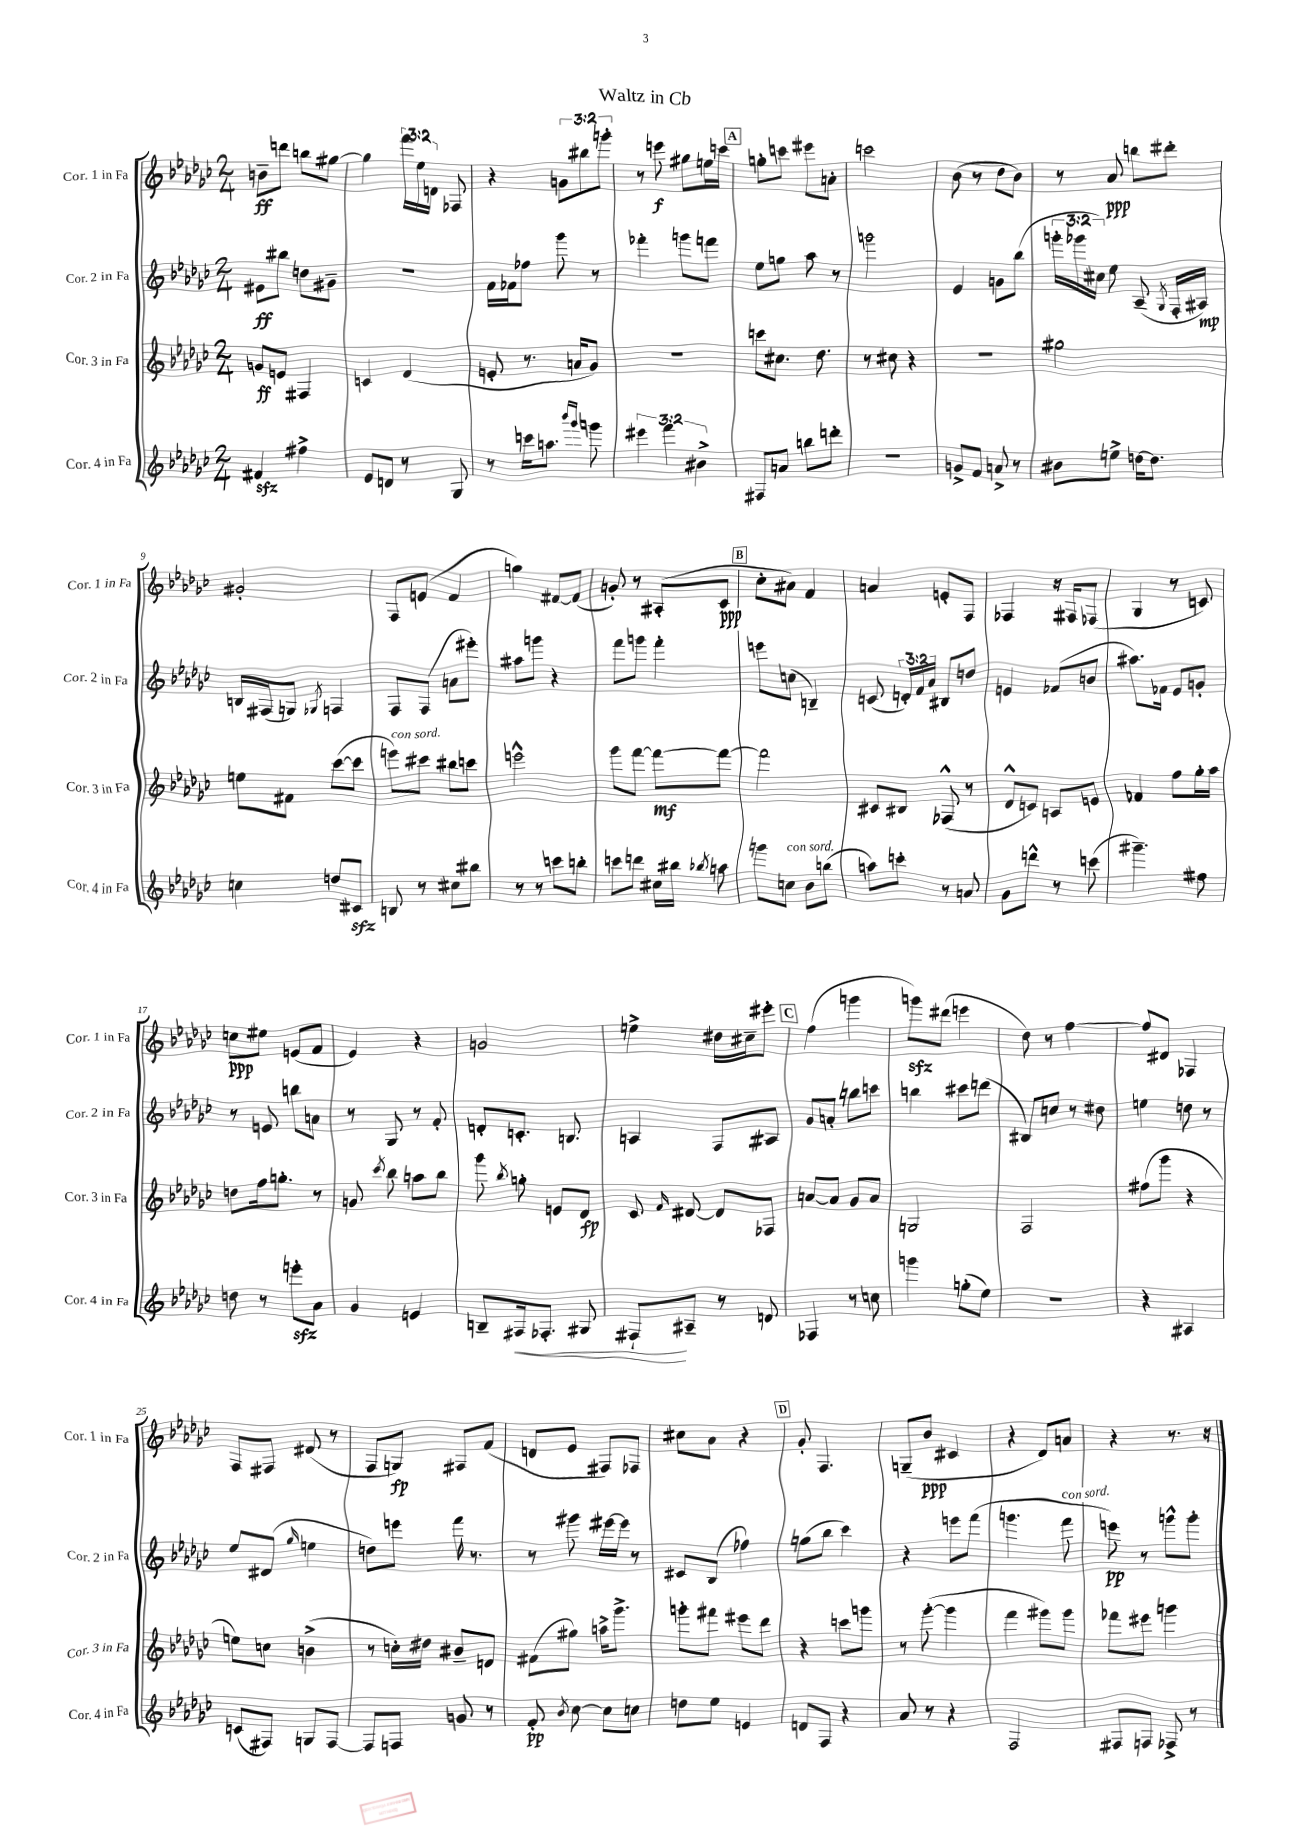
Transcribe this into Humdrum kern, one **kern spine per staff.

**kern	**kern	**kern	**kern
*staff4	*staff3	*staff2	*staff1
*clefG2	*clefG2	*clefG2	*clefG2
*k[b-e-a-d-g-c-]	*k[b-e-a-d-g-c-]	*k[b-e-a-d-g-c-]	*k[b-e-a-d-g-c-]
*M2/4	*M2/4	*M2/4	*M2/4
4f#/	8g/L	8e#\L	8b~\L
.	8e/J	8bb#\J	8ddd\J
4ff#^\	4F#/	8dd\L	8bb\L
.	.	8g#~\J	[8gg#\J
=	=	=	=
8e-/L	4c/	2r	4gg#\]
8d/J	.	.	.
8r	(4d-/	.	24fff\LL
.	.	.	24ee-\
.	.	.	24d\JJ
8G-/	.	.	8F-/
=	=	=	=
8r	8e'/	16f\LL	4r
.	.	16f-\J	.
16ccc\LK	8.r	8ff-\J	.
8.aa\J	.	.	.
.	.	8ggg-\	12g\L
.	16a/LK	.	.
.	.	.	12bb#\
16qqbbb-/LL	.	.	.
16qqggg-/JJ	.	.	.
8ggg\	8g-/J)	8r	.
.	.	.	12ggg'\J
=	=	=	=
6eee#\	2r	4fff-'\	8r
.	.	.	8eee\
6fff\	.	.	.
.	.	8ggg\L	8gg#\L
6b#^\	.	.	.
.	.	8fff\J	16ee\L
.	.	.	16ccc\JJ
=	=	=	=
8F#/L	8ccc\L	8ee-\L	8gg'\L
8a/J	8.cc#\J	8gg\J	8ccc\J
8bb\L	.	8aa-\	8eee#\L
.	8.dd-\	.	.
8ddd'\J	.	8r	8a'\J
=	=	=	=
2r	8r	2ggg\	2ccc\
.	8cc#\	.	.
.	4r	.	.
=	=	=	=
8g^/L	2r	4e-/	(8b-\
8f/J	.	.	8r
8a^/	.	8g\L	8dd-\L
8r	.	(8bb-\J	8b-\J)
=	=	=	=
8b#\L	2gg#\	24ggg'\LL	8r
.	.	24ggg-\	.
.	.	24cc#\JJ)	.
8ee^\J	.	8ee-\	8a-/
[16dd\LK	.	(8A-~/	8bb\L
8.dd\]J	.	.	.
.	.	8qG-/	.
.	.	16F'/LL	8ddd#'\J
.	.	16A#/JJ)	.
=	=	=	=
4cc\	8ee\L	16B/LL	2g#'/
.	.	(16F#/J	.
.	8f#\J	8G/J)	.
.	.	8qG-/	.
8dd/L	([8ccc-\L	4F/	.
8c#/J	8ccc-\]J	.	.
=	=	=	=
8B/	8eee\L)	8F/L	8F/L
8r	8ccc#\J	(8F/J	(8e/J
8cc#\L	8bb#\L	8a\L	4f/
8bb#\J	8ccc\J	8eee#'\J)	.
=	=	=	=
8r	2eee^^\	8aa#\L	4gg\)
8r	.	8ggg\J	.
8ccc\L	.	4r	[8f#/L
8bb'\J	.	.	(8f#/]J
=	=	=	=
8ccc\L	8ggg-\L	8fff\L	8g'/)
8ddd\J	[8fff\J	8ggg\J	8r
16cc#\LL	8fff\_L	4fff'\	(8A#'/L
16bb#\JJ	.	.	.
8qbb-/	.	.	.
8aa\	8fff\_J	.	8c-/J
=	=	=	=
8ggg\L	2fff\]	8eee\L	8cc-'\L
8cc\J	.	(8cc\J	8a#\J)
8b-\L	.	4B~/)	4f/
(8bb\J	.	.	.
=	=	=	=
8aa\L)	8c#/L	(8c/	4a/
8ccc'\J	8B#/J	24d'/LL)	.
.	.	24f/	.
.	.	24a-/JJ	.
8r	(8F-^^/	8B#/L	8e'/L
8a/	8r	8dd/J	8F/J
=	=	=	=
8g-\L	8d-^^/L	4e/	4F-/
8ddd^^\J	8c/J)	.	.
8r	8A/L	(8f-/L	16r
.	.	.	16F#/LK
(8ccc\	8e/J	8b/J	(8F-/J
=	=	=	=
4.ggg#~\)	4f-/	8.aa#\L)	4G-/
.	.	16f-\Jk	.
.	8ff\L	8e-/L	8r
8ff#\	16gg-'\L	8g'/J	8c/)
.	16aa-\JJ	.	.
=	=	=	=
8dd\	8dd\L	8r	8cc\L
8r	16ff\k	8e/	8ee#\J
.	8.gg'\J	.	.
8eee'\L	.	8bb\L	(8e/L
8a-\J	8r	8a\J	8f/J
=	=	=	=
4g-/	8g/	8r	4e-/)
.	8qccc-/	.	.
.	8bb-\	8G-/	.
4e/	8aa\L	8r	4r
.	8bb-\J	8f'/	.
=	=	=	=
8B~/L	8ggg-\	8d'/L	2g/
.	8qbb-/	.	.
16F#/k	8gg'\	8.c'/J	.
8.F-'/J	.	.	.
.	8e/L	.	.
.	.	8.B/	.
8G#/	8d-/J	.	.
=	=	=	=
8F#`/L	8c-/	4A/	4ee^\
.	16qqf/	.	.
8A#~/J	[8d#/	.	.
8r	8d#/]L	8F/L	16dd#\LL
.	.	.	16cc#~\J
8d/	8F-/J	8A#/J	8eee#'\J
=	=	=	=
4F-/	[8a/L	8g-/L	(4ff\
.	8a/]J	8a'/J	.
8r	8g-/L	8bb\L	4ggg\
8cc\	8a/J	8ccc\J	.
=	=	=	=
4ggg\	2G/	4bb\	8ggg\L)
.	.	.	(8ddd#\J
(8gg'\L	.	8ccc#\L	4eee\
8ee-\J)	.	(8ddd\J	.
=	=	=	=
2r	2F/	8B#/L)	8dd-\)
.	.	8cc/J	8r
.	.	8r	[4ff\
.	.	8dd#\	.
=	=	=	=
4r	(8ff#\L	4ee\	8ff/]L
.	8ggg-\J	.	8d#/J
4A#/	4r	8dd\	4F-/
.	.	8r	.
=	=	=	=
(8c/L	8ee\L)	8ee-/L	8F/L
8F#/J)	8cc\J	(8d#/J	8F#/J
.	.	16qqgg-/	.
8G/L	(4b^\	4ee\	(8d#/
[8F#/J	.	.	8r
=	=	=	=
8F#/]L	8r	8dd\L)	8F/L
8F/J	16cc'\LL)	8eee\J	8G/J)
.	16dd#\JJ	.	.
8g/	8b#~/L	16fff\	8F#/L
.	.	8.r	.
8r	8d/J	.	(8f/J
=	=	=	=
8f'/	(8f#\L	8r	8d/L
8qb-/	.	.	.
[8cc-\	8gg#\J)	8ggg#\	8e-/J
8cc-\]L	16aa^\LK	[16eee#\LL	8F#/L)
.	8.ggg-^\J	16eee#\]JJ	.
8cc\J	.	8r	8F-/J
=	=	=	=
8dd\L	8ggg'\L	8c#/L	8cc#\L
8ee-\J	8fff#\J	(8B-/J	8a-\J
4e/	8eee#\L	4ff-\)	4r
.	8ddd-\J	.	.
=	=	=	=
8d/L	4r	(8gg\L	8g-'/
8F/J	.	8bb-\J	4.F/
4r	8ccc\L	4ccc-\)	.
.	8ggg\J	.	.
=	=	=	=
8a-/	8r	4r	(8G~/L
8r	([8ggg-'\	.	8b-/J
4r	4ggg-\]	8eee\L	4c#/
.	.	(8fff\J	.
=	=	=	=
2F/	4fff\	4.ggg\	4r
.	8ggg#\L)	.	8d-/L)
.	8ggg#\J	8fff\	8a/J
=	=	=	=
8F#/L	8fff-\L	8eee\)	4r
8F/J	8eee#\J	8r	.
8F-^/	4ggg\	8ggg^^\L	8.r
8r	.	8ggg'\J	.
.	.	.	16r
==	==	==	==
*-	*-	*-	*-
